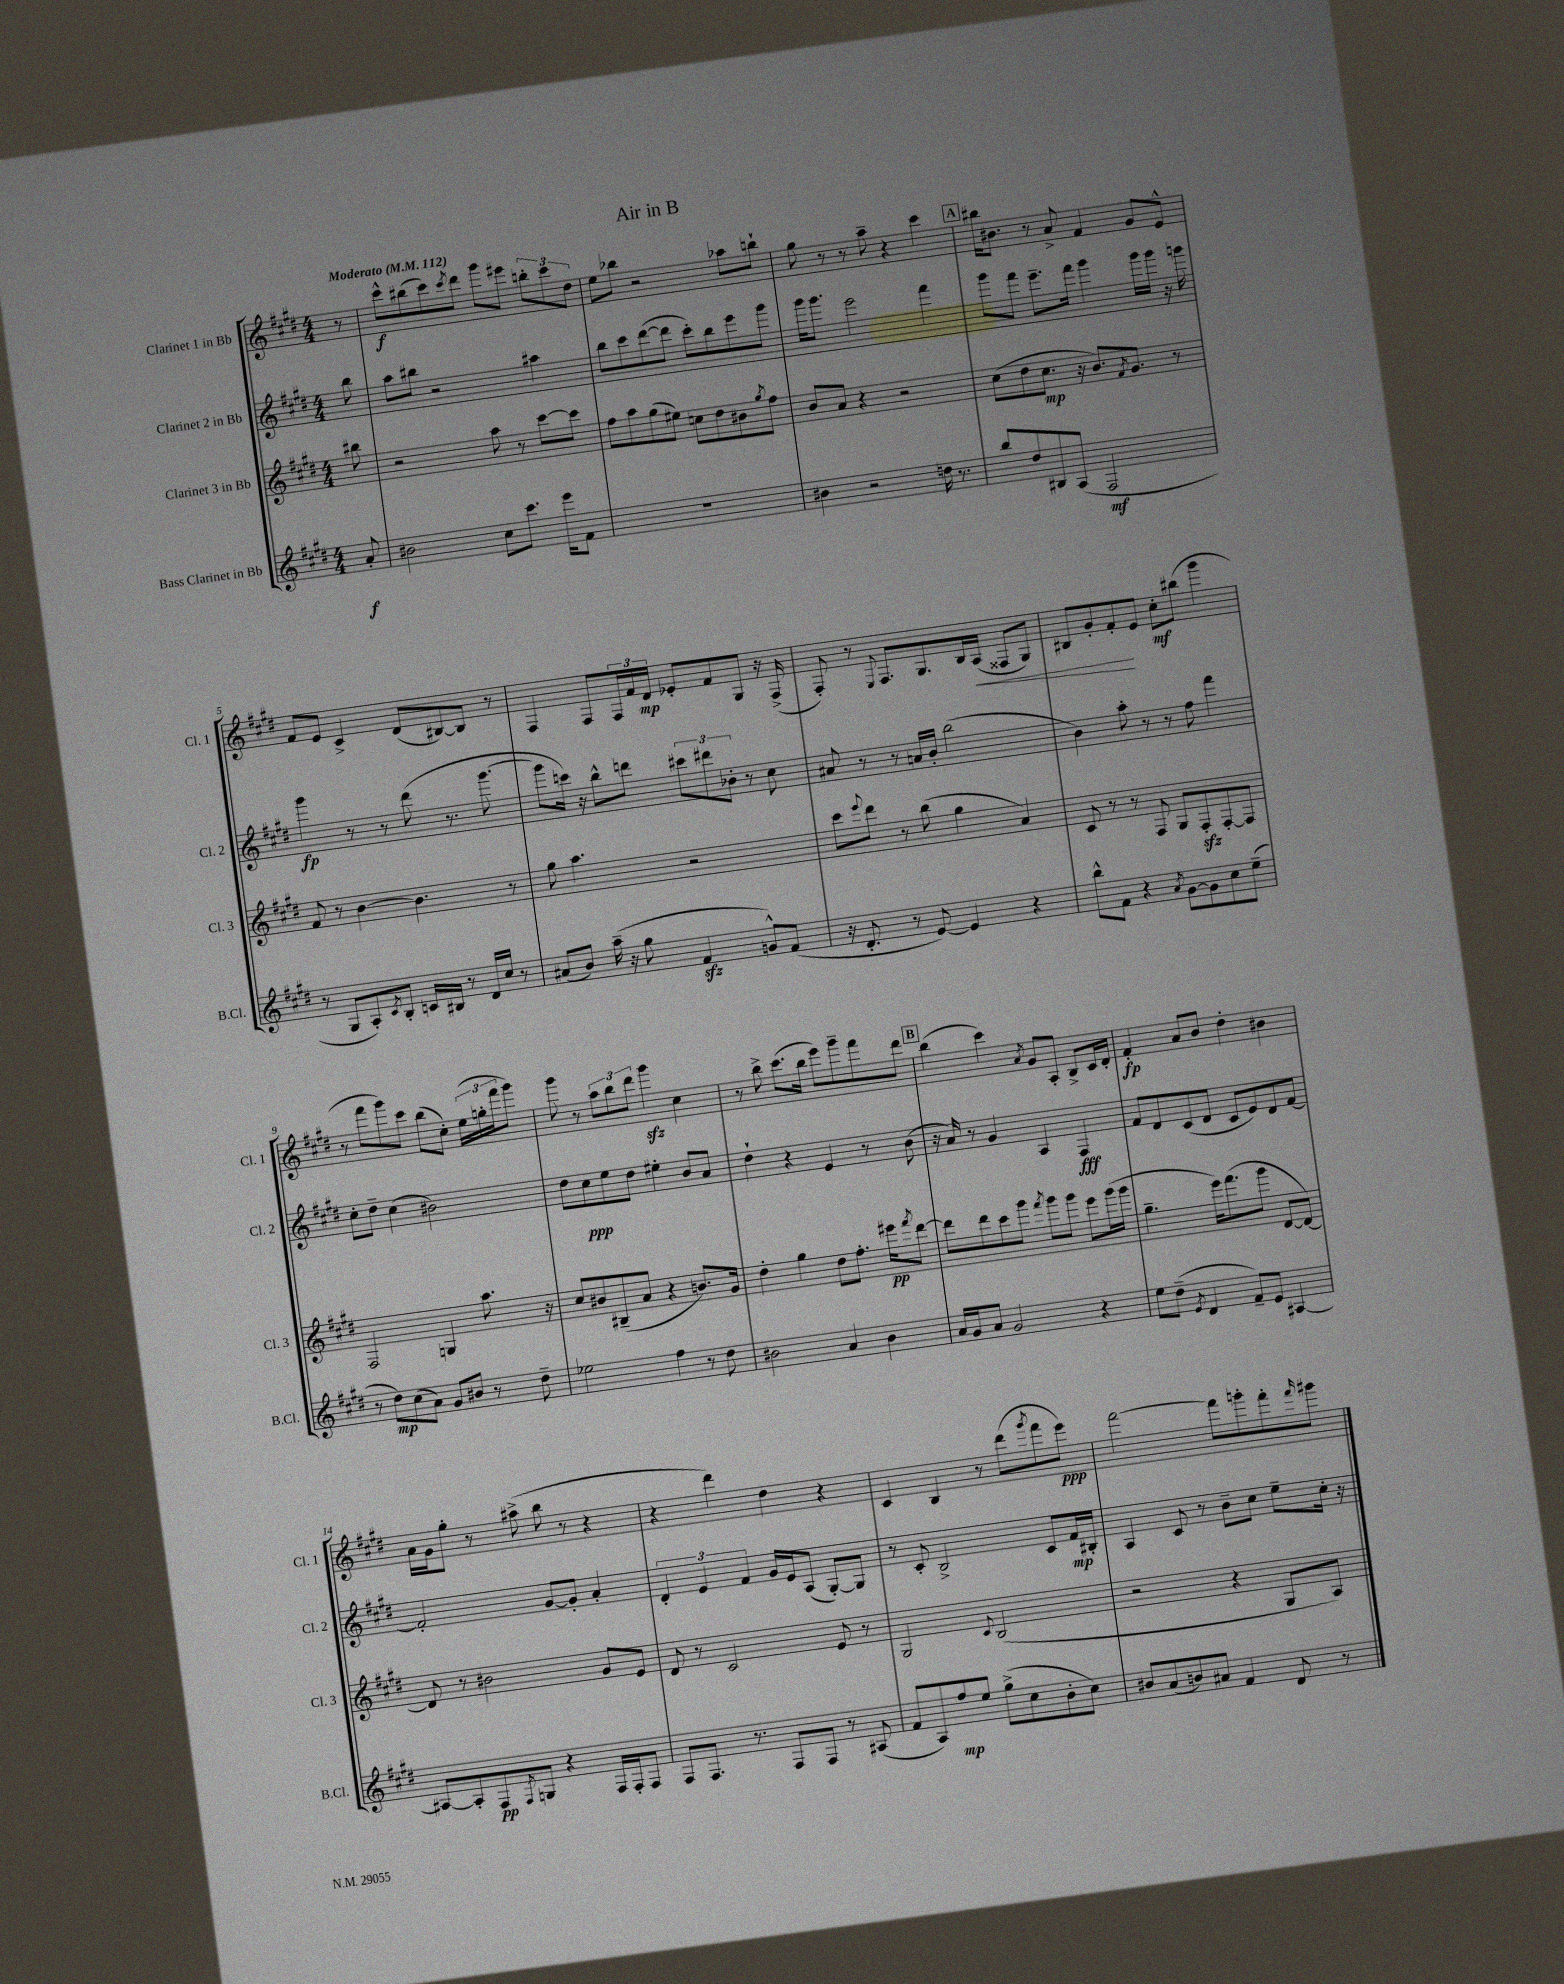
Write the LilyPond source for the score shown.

\header { title = "Air in B" }
<<
\new StaffGroup <<
\new Staff = "s0" \with { instrumentName = "Clarinet 1 in Bb" shortInstrumentName = "Cl. 1" } {
    \clef treble \key e \major \numericTimeSignature \time 4/4 \partial 8 \tempo "Moderato" 4 = 112
    r8 |
    cis'''8-^\f bis''8( cis'''8) \acciaccatura { cis'''8 } dis'''8 gis'''8 eis'''8 \tuplet 3/2 { b''8-. cis'''8 dis''8 } |
    e''8 bes''8 r2 aes''8 b''8-! |
    gis''8 r8 r8 a''8-- r4 cis'''4 |
    \mark \markup { \box "A" } bis''16 bis'8. r8 a'8-> fis'4 gis'8 e'8-^ |
    fis'8 e'8 cis'4-> dis'8( bis8~) bis8 r8 |
    fis4 fis8 \tuplet 3/2 { fis16 fis'16 dis'16\mp } ees'8-. fis'8 gis8 r16 fis16->( |
    fis8-.) r8 \appoggiatura { e8 } fis8. gis8. b16 a16\<( fisis8 gis8) |
    bis8 gis'8-. fis'8-.\! e'8 cis''8-.\mf bis''8( gis'''4 |
    r8 fis'''8 gis'''8) cis'''8 b''8( cis''8-.) \tuplet 3/2 { e''16( g''16-. fis'''16 } gis'''8) |
    gis'''8 r8 \tuplet 3/2 { a''8 b''8 dis'''8 } gis'''4\sfz cis''4 |
    r8 b''8-> cis'''8.( b''16 e'''8) gis'''8-- fis'''8 dis'''8 |
    \mark \markup { \box "B" } b''4( cis'''4) \acciaccatura { a'8 } gis'8 a8-. b8-> cis'16 dis'16-. |
    fis'4-.\fp a'8 b'8 dis''4-. bis'4 |
    a'16 gis'16 gis''8-. r8 ais''8->( b''8 r8 r4 |
    r4 dis'''4) dis''4 r4 |
    cis'4 b4 r8 dis'''8( \acciaccatura { gis'''8 } fis'''8 e'''8\ppp) |
    fis'''2~ fis'''8 g'''8-. fis'''8-. \grace { fis'''16 } gis'''8 \bar "|." |
}
\new Staff = "s1" \with { instrumentName = "Clarinet 2 in Bb" shortInstrumentName = "Cl. 2" } {
    \clef treble \key e \major \numericTimeSignature \time 4/4 \partial 8
    b''8 |
    a''8 bis''8 r2 ais''4 |
    b''8 cis'''8 dis'''8~( dis'''8 cis'''8-.) b''8 e'''8 gis'''8 |
    gis'''16 gis'''8. e'''2 fis'''4 |
    \mark \markup { \box "A" } gis'''8 fis'''8 e'''8.-- fis'''16 gis'''4 gis'''16 gis'''16 r16 g'''16 |
    gis'''4\fp r8 r8 dis'''8( r8. gis'''8.~ |
    gis'''8 c'''16) r16 b''8-^ d'''8 \tuplet 3/2 { cis'''8 dis'''8 bes'8-. } r8 cis''8 |
    ais'8 r8 r8 a'16 b'16-. b''2( |
    b'4) a''8-. r8 r8 fis''8 fis'''4 |
    cis''8-. dis''8-- cis''4( bis'2) |
    dis''8 cis''8\ppp e''8 dis''8 eis''4-. b'8 a'8 |
    dis''4-! r4 e'4 r8 b'8( |
    \mark \markup { \box "B" } r16 a'16) r8 gis'4 a4 fis4\fff |
    fis'8 dis'8 cis'8( dis'8 cis'8 e'8) dis'8 fis'8~ |
    fis'2-. gis'8~ gis'8-. a'4-. |
    \tuplet 3/2 { dis'4-. e'4 fis'4 } gis'16 e'16 a8( gis8~-.) gis8 |
    r8 cis'8-. b2-> cis'8 fis'16\mp bis16-. |
    a4 cis'8 r8 b'8-- cis''8 e''8-- cis''16-. r16 \bar "|." |
}
\new Staff = "s2" \with { instrumentName = "Clarinet 3 in Bb" shortInstrumentName = "Cl. 3" } {
    \clef treble \key e \major \numericTimeSignature \time 4/4 \partial 8
    bis''8 |
    r2 a''8 r8 cis'''8~ cis'''8 |
    fis''8 a''8 gis''8( eis''8) c''8 dis''8 bis'8 \acciaccatura { gis''8 } fis''8 |
    b'8 a'8 r4 r2 |
    \mark \markup { \box "A" } cis''8( dis''8 cis''8.\mp r16 b'8.) \acciaccatura { fis'8 } gis'8. r8 |
    fis'8 r8 b'4~ b'4. r8 |
    gis''8 a''4. r2 |
    cis'''8 \appoggiatura { e'''8 } dis'''8 r8 b''8( gis''4 a'4) |
    cis'8 r8 r8 fis8 gis8 fis8-.\sfz fis8~-. fis8 |
    fis2 g4 a''8. r16 |
    cis''8 bis'8 bis8--( a'8 r4 b'8.) gis'16 |
    dis''4-. gis''4 dis''8 fis''8.-. eis'''16\pp \acciaccatura { fis'''8 } dis'''8~ |
    \mark \markup { \box "B" } dis'''8 dis'''8 cis'''8 gis'''8 \acciaccatura { fis'''8 } gis'''8 gis'''8 e'''8 gis'''16( gis'''16 |
    gis''4.-- e'''16) fis'''8.( gis'''8 dis'8~ dis'8~) |
    dis'8 r8 bis'2 gis'8 e'8 |
    dis'8 r8 cis'2 e'8 r8 |
    gis2 \appoggiatura { cis'8 } b2( |
    r2 r4 gis8 a8) \bar "|." |
}
\new Staff = "s3" \with { instrumentName = "Bass Clarinet in Bb" shortInstrumentName = "B.Cl." } {
    \clef treble \key e \major \numericTimeSignature \time 4/4 \partial 8
    a'8-.\f |
    bis'2 cis''8 cis'''8. e'''16 fis'8 |
    R1 |
    bis'4 r2 d''16 r8. |
    \mark \markup { \box "A" } b''8 dis''8 bis8 a8( fis2\mf |
    r8 gis8 a8-.) \acciaccatura { cis'8 } b8-. c'16 bis16 r8 dis'16 cis''16 r8 |
    ais'8( b'8) a''16--( r16 gis''8 fis'4\sfz g'8-^) fis'8( |
    r16 dis'8.-. r8 e'8~) e'4 r4 |
    b''8-^ fis'8 r4 \acciaccatura { a'8 } gis'8~ gis'8 cis''8 e''8--( |
    r8 dis''8\mp) cis''8( a'8) gis'8 bis'8 r8 dis''8-- |
    ees''2 fis''4 r8 dis''8 |
    bis'2 a'4 bis'4 |
    \mark \markup { \box "B" } a'16 gis'16 a'8 gis'2 r4 |
    e''8 dis''8--( \acciaccatura { e'8 } dis'4 fis'8--) e'8 ais4~ |
    ais8~ ais8-. fis8\pp \acciaccatura { fis8 } g8 r4 fis16 fis16-. fis8 |
    fis8 fis8. r8. fis8 fis8 r8 ais8( |
    fis'8 a8) fis''8\mp e''8 gis''8->( cis''8 b'8-. cis''8) |
    bis'8 a'8( b'8) ais'8 fis'4 dis'8 r8 \bar "|." |
}
>>
>>
